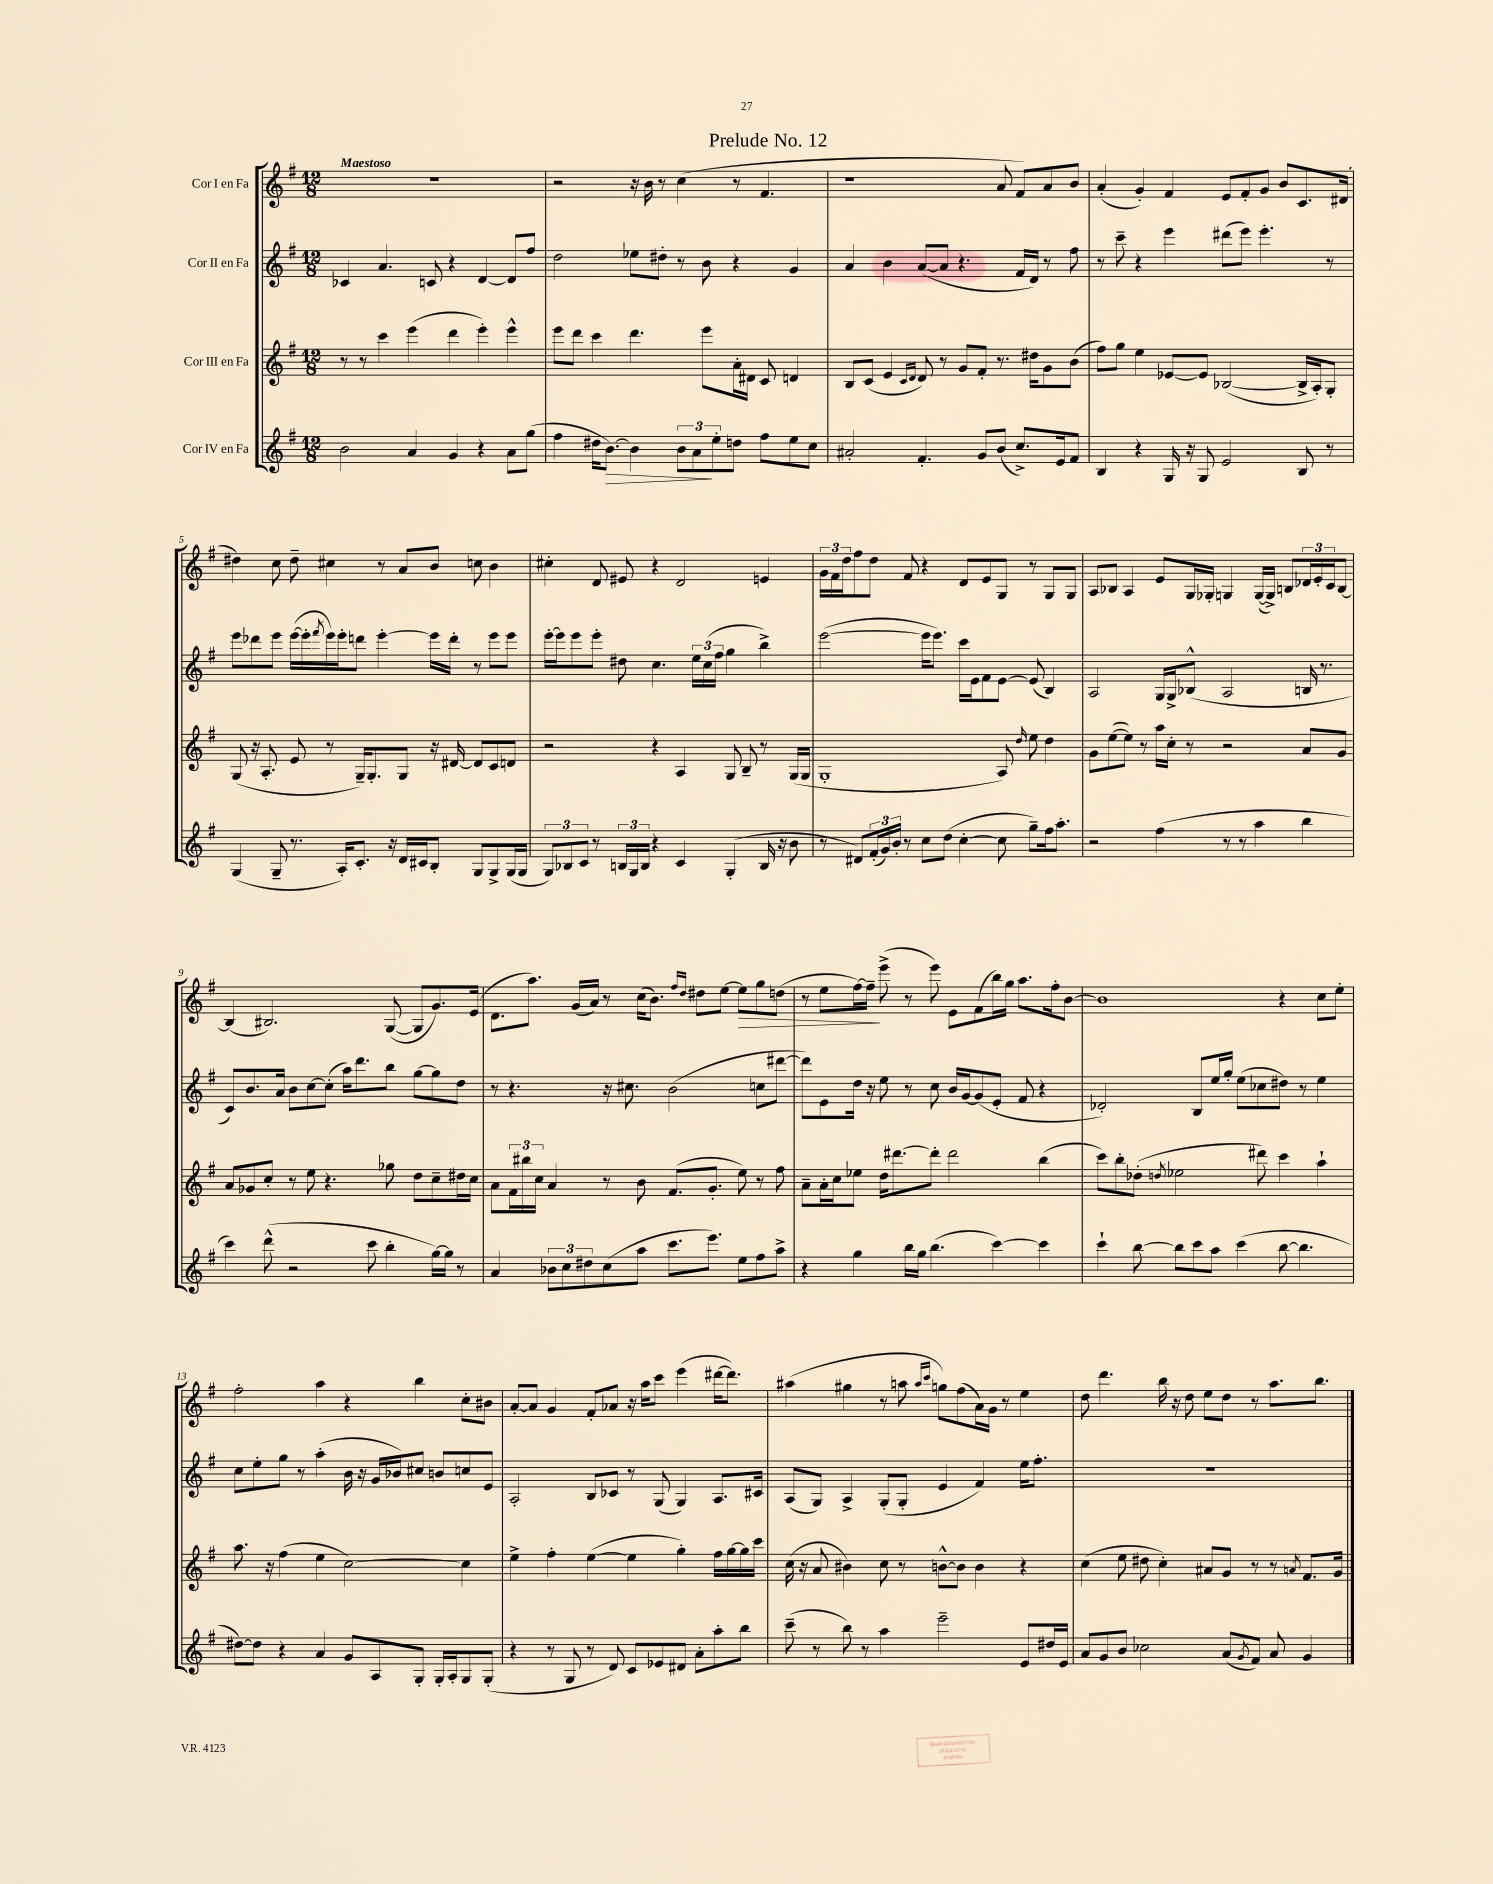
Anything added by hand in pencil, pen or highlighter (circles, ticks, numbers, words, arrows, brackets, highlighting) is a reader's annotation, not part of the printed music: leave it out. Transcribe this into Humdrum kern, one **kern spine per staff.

**kern	**kern	**kern	**kern
*staff4	*staff3	*staff2	*staff1
*clefG2	*clefG2	*clefG2	*clefG2
*k[f#]	*k[f#]	*k[f#]	*k[f#]
*M12/8	*M12/8	*M12/8	*M12/8
2b	8r	4c-	1.r
.	8r	.	.
.	4ccc	4.a	.
4a	(4eee	.	.
.	.	8c	.
4g	4ddd	4r	.
4r	4eee')	[4d	.
8a	4eee^^	8d]	.
(8gg	.	8ff#	.
=	=	=	=
4ff#	8eee	2dd	2r
.	8ddd	.	.
16dd#	4ccc	.	.
[8.b)	.	.	.
4b]	4.ddd	8ee-	16r
.	.	.	16b
.	.	8dd#'	8r
12b	.	8r	(4cc
12a	.	.	.
.	8eee	8b	.
12ee'	.	.	.
8dd	16a'	4r	8r
.	16d#	.	.
8ff#	8c	.	4.f#
8ee	4d	4g	.
8cc	.	.	.
=	=	=	=
2a#'	8B	4a	1r
.	(8c	.	.
.	4e	4b	.
.	16qqc	.	.
.	16qqd	.	.
4.f#'	8d)	([8a	.
.	8r	8a]	.
.	8g	4.r	.
8g	8f#'	.	.
(8b	8.r	.	8a
8.cc^)	.	16f#	8f#)
.	16dd#	16d)	.
.	8g	8r	8a
16e	.	.	.
8f#	(8b	8ff#	8b
=	=	=	=
4B	8ff#)	8r	(4a'
.	8gg	8ccc~	.
4r	4ee	4r	4g')
16G	[8e-	4eee	4f#
16r	.	.	.
8G	8e-]	.	.
2e	([2B-	(8ddd#	8e
.	.	8eee)	8f#'
.	.	4.eee'	8g
.	.	.	8b
8B	16B-^]	.	8.c
.	16A')	.	.
8r	8G'	8r	.
.	.	.	(16d#
=	=	=	=
(4G	(8G	8eee	4dd#)
.	16r	8ddd-	.
.	8.A'	.	.
8G~	.	8eee	8cc
8.r	8e	([16eee	8dd#~
.	.	16eee']	.
.	.	8qfff#	.
.	8r	16eee)	4cc#
16A')	.	16eee'	.
8.c'	16G~)	8ddd	.
.	8.G'	.	.
.	.	[4eee'	8r
16r	.	.	.
16d	8G	.	8a
16c#	.	.	.
8B'	16r	16eee]	8b
.	[16d#	16ddd'	.
8G	8d#]	8r	8cc
8G^	8c	8eee	4b
(16G	8d	8eee	.
16G	.	.	.
=	=	=	=
12G)	2r	[16eee'	4cc#'
.	.	16eee]	.
12B-	.	.	.
.	.	8eee	.
12c	.	.	.
8r	.	8eee'	8d
24B	.	8dd#	8e#
24G	.	.	.
24B	.	.	.
4r	4r	4.cc	4r
4c	4A	.	2d
.	.	24ee	.
.	.	(24cc	.
.	.	24ff#	.
(4G'	8G	4gg	.
.	8B~	.	.
16B	8r	4bb^)	4e
16r	.	.	.
8b	(16G	.	.
.	16G	.	.
=	=	=	=
8r	1G'	([2eee	24g
.	.	.	24f#
.	.	.	24dd
8d#)	.	.	8ff#
(24f#'	.	.	8dd
24g)	.	.	.
24b'	.	.	.
8r	.	.	8f#
8cc	.	16eee]	4r
.	.	8.eee)	.
(8dd	.	.	.
[4cc'	.	16ccc	8d
.	.	16e	.
.	.	8f#	8e
8cc]	8A)	[8e	8G
.	16qqdd	.	.
8gg~)	8ee	(8e]	8r
16ff#	4dd	4B)	8G
8.aa'	.	.	.
.	.	.	8G
=	=	=	=
2r	8g	2A	8A
.	([8ee	.	8B-
.	8ee])	.	4A
.	8r	.	.
(4ff#	16aa	16G	8e
.	16cc'	16G^	.
.	8r	(8B-^^	16G
.	.	.	16G-'
8r	2r	2A	4G
8r	.	.	.
4aa	.	.	([16G
.	.	.	16G^])
.	.	.	8B
4bb	8a	16B	24d-
.	.	.	24e'
.	.	8.r	.
.	.	.	24c
.	8g	.	[8B
=	=	=	=
4ccc)	8a	8c)	(4B]
.	8g-	8.b	.
(8ddd^^	8cc'	.	2.B#)
.	.	16a	.
2r	8r	8b	.
.	8ee	[8cc	.
.	4.r	(8cc']	.
.	.	16aa)	.
.	.	8.ddd	.
8ccc	.	.	.
4bb'	8gg-	8bb	([8G
.	8dd	[8gg	8G]
[16gg)	8cc~	8gg]	8.g)
16gg]	.	.	.
8r	16dd#	8dd	.
.	16cc	.	(16e
=	=	=	=
4a	8a	8r	8.d
.	24f#	4.r	.
.	24bb#	.	.
.	.	.	8.aa)
.	24cc	.	.
12b-	4a	.	.
12cc	.	.	.
.	.	.	(16g
12dd#	.	.	.
.	.	.	16a)
(8cc	8r	16r	8r
.	.	8.cc#	.
8aa	8b	.	(16cc
.	.	.	8.b)
8.ccc	(8.f#	(2b	.
.	.	.	16qqff#
.	.	.	16qqdd
.	.	.	8dd#
8.eee)	8.g'	.	.
.	.	.	[8ee
8ee	8ee)	.	8ee]
8ff#	8r	8cc	8gg
8aa^	8ff#	[8ddd#	(8dd
=	=	=	=
4r	8a~	8ddd#])	8r
.	16a'	8e	8ee
.	16cc	.	.
4gg	8ee-	16dd	[16ff#)
.	.	16r	16ff#~]
.	16dd	8ee	(8eee^
.	[8.ddd#	.	.
16bb	.	8r	8r
16gg	.	.	.
(4.bb	8ddd#']	8cc	8eee)
.	2ddd#	16b	8e
.	.	[16g	.
.	.	(8g]	(8f#
[4ccc)	.	8e'	16bb)
.	.	.	16gg
.	.	8f#	8.aa
4ccc]	(4bb	4r	.
.	.	.	16ff#'
.	.	.	[8b
=	=	=	=
4ccc`	8ccc)	2d-')	1b]
.	8bb'	.	.
[8bb	(8dd-'	.	.
.	8qdd	.	.
8bb]	2ee-	.	.
8ccc	.	8B	.
8aa	.	16ee	.
.	.	16gg'	.
(4ccc	.	(8ee	.
.	8ddd#)	8cc-	.
[8bb	4ccc	8dd#)	4r
4.bb]	.	8r	.
.	4aa`	4ee	8cc
.	.	.	8ee'
=	=	=	=
[8dd#)	8.aa	8cc	2ff#'
8dd#]	.	8ee'	.
.	16r	.	.
4r	(4ff#	8gg	.
.	.	8r	.
4a	4ee	(4aa'	4aa
8g	[2cc)	16b	4r
.	.	16r	.
8A	.	16g	.
.	.	16b-)	.
8G'	.	8cc#	4bb
16G'	.	8b	.
16A'	.	.	.
8G	4cc]	8cc	8cc'
(8G'	.	8e	8b#
=	=	=	=
4r	4ee^	2A'	[8a'
.	.	.	8a]
8r	4ff#'	.	4g
8G	.	.	.
8r	([4ee	8B	8f#'
8d)	.	8c-	8a-
8c	4ee]	8r	16r
.	.	.	16aa
8e-	.	(8G	8ccc
8d#	4gg')	4G)	(4eee
8a'	.	.	.
8aa'	16ff#	8.A	[16ddd#
.	[16gg	.	8.ddd#])
8bb	16gg]	.	.
.	16ccc	16c#	.
=	=	=	=
(8ccc~	(16cc	(8A	(4aa#
.	16r	.	.
8r	8a	8G)	.
8bb)	4b#)	4A^	4gg#
8r	.	.	.
4aa	8cc	(8G'	8r
.	8r	8G'	8aa
.	.	.	16qqaa
.	.	.	16qqccc
2eee~	[8b^^	4e	8gg)
.	8b]	.	(8ff#
.	4b	4f#)	16a)
.	.	.	16g
.	.	.	8r
8e	4r	16ee	4ee
.	.	8.ff#'	.
16dd#	.	.	.
16e	.	.	.
=	=	=	=
8a	(4cc	1.r	8dd
8g	.	.	4.ddd
8b	8ee	.	.
2cc-	8dd#	.	.
.	4cc')	.	16bb
.	.	.	16r
.	.	.	8dd
.	8a#	.	8ee
(8a	8g	.	8dd
8qg	.	.	.
8f#)	8r	.	8r
8a	8r	.	8.aa
.	8qa	.	.
4g	8.f#	.	.
.	.	.	8.bb
.	16g	.	.
==	==	==	==
*-	*-	*-	*-
